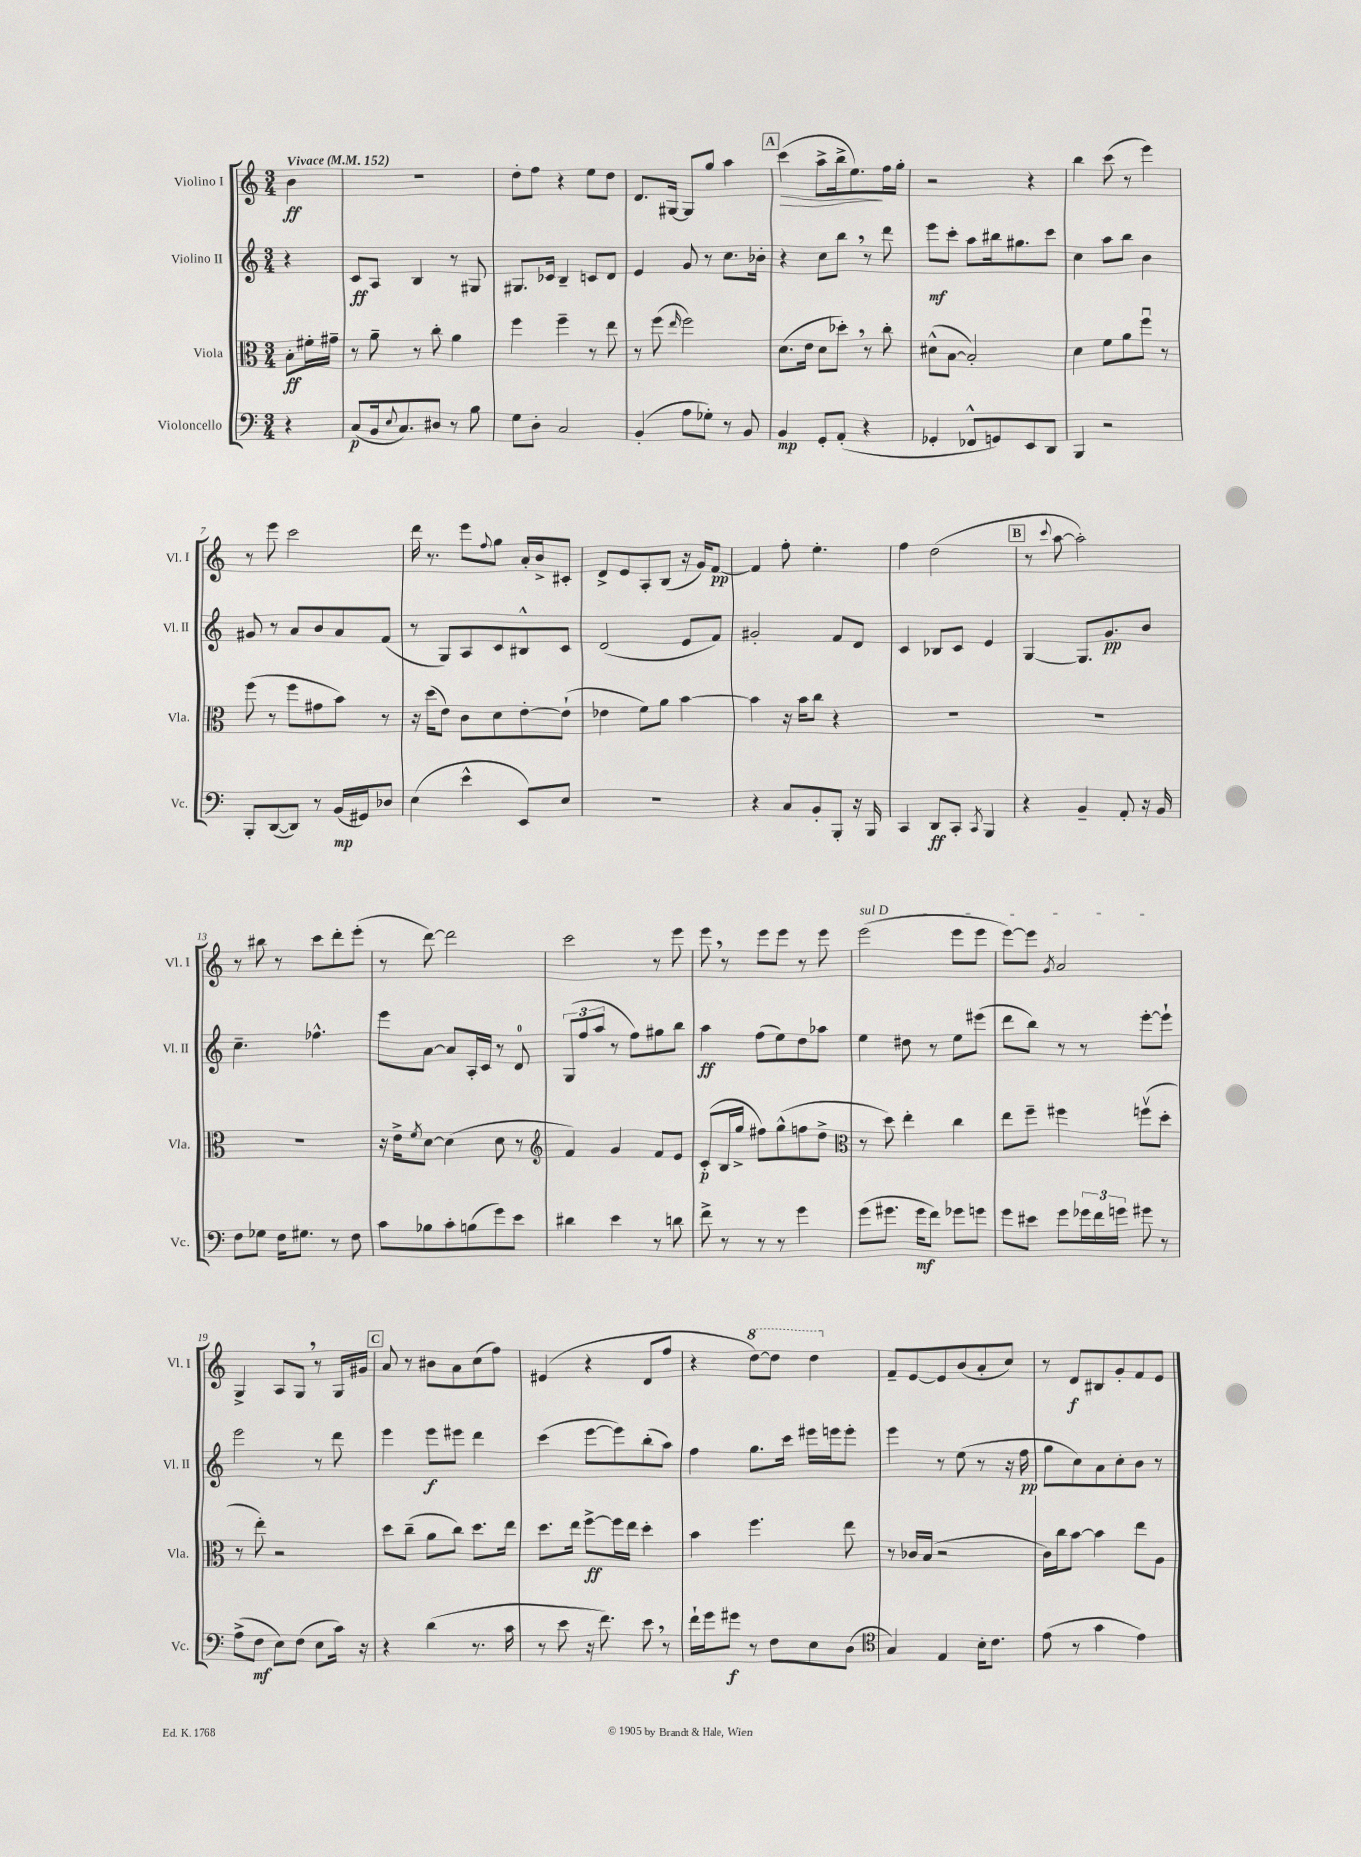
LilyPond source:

<<
\new StaffGroup <<
\new Staff = "s0" \with { instrumentName = "Violino I" shortInstrumentName = "Vl. I" } {
    \clef treble \key c \major \numericTimeSignature \time 3/4 \partial 4 \tempo "Vivace" 4 = 152
    b'4\ff |
    R2. |
    d''8-. f''8 r4 e''8 d''8 |
    d'8. gis16~ gis8 g''8 a''4 |
    \mark \markup { \box "A" } c'''4\>( a''8-> b''16-> e''8.\!) f''16 g''16-. |
    r2 r4 |
    b''4 c'''8( r8 e'''4) |
    r8 e'''8 c'''2 |
    d'''16 r8. e'''8 \appoggiatura { f''8 } g''8 a'16-. b'16-> cis'8-. |
    d'8-> e'8 a8-. b8( r16 g'16) f'8~\pp |
    f'4 f''8-. e''4.-. |
    f''4 d''2( |
    \mark \markup { \box "B" } r8 \appoggiatura { c'''8 } a''8~ a''2-.) |
    r8 bis''8 r8 c'''8 d'''8-. e'''8-.( |
    r8 d'''8~) d'''2 |
    c'''2 r8 e'''8 |
    e'''8 \breathe r8 e'''8 e'''8 r8 e'''8 |
    \once \override TextSpanner.bound-details.left.text = \markup { \italic "sul D" } e'''2\startTextSpan( e'''8 e'''8 |
    e'''8~) e'''8 \acciaccatura { g'8 } a'2\stopTextSpan |
    g4-> a8 g8 \breathe r8 g16 gis'16 |
    \mark \markup { \box "C" } a'8 r8 bis'8 a'8 c''8( f''8) |
    eis'4( r4 d'8 f''8 |
    r4 \ottava #1 d'''8~) d'''8 d'''4 \ottava #0 |
    f'8-- e'8~ e'8 b'8( a'8-. c''8) |
    r8 d'8\f bis8 g'8-. f'8 e'8 \bar "|." |
}
\new Staff = "s1" \with { instrumentName = "Violino II" shortInstrumentName = "Vl. II" } {
    \clef treble \key c \major \numericTimeSignature \time 3/4 \partial 4
    r4 |
    c'8\ff a8 b4 r8 gis8 |
    gis8. ces'16 b4-- c'8 d'8 |
    e'4 g'8 r8 c''8. bes'16-. |
    \mark \markup { \box "A" } r4 c''8 b''8 \breathe r8 d'''8 |
    e'''8\mf c'''8-. a''8 bis''16 gis''8. c'''8 |
    c''4 a''8 b''8 b'4 |
    gis'8 r8 a'8 b'8 a'8 f'8( |
    r8 g8) a8 c'8 bis8-^ c'8 |
    d'2( e'8 f'8) |
    gis'2-. f'8 d'8 |
    c'4 bes8 c'8 e'4 |
    \mark \markup { \box "B" } g4~ g8. g'8.\pp b'8 |
    c''4.-- fes''4.-^ |
    e'''8 a'8~ a'8 a16-. c'16 r8 d'8-0 |
    \tuplet 3/2 { g8( f''8 a''8 } r8 f''8) gis''8 b''8 |
    a''4\ff f''8( e''8) d''8 aes''8 |
    e''4 dis''8 r8 e''8 eis'''8( |
    d'''8 b''8) r8 r8 e'''8~-. e'''8-! |
    e'''2 r8 d'''8 |
    \mark \markup { \box "C" } e'''4 e'''8\f eis'''8 d'''4 |
    c'''4( e'''8~ e'''8) b''8-.( a''8) |
    f''4 g''8. c'''16 eis'''16 e'''16 e'''8-. |
    e'''4 r8 e''8( r8 r16 f''16\pp |
    g''8 c''8) a'8 c''8-. b'8 r8 \bar "|." |
}
\new Staff = "s2" \with { instrumentName = "Viola" shortInstrumentName = "Vla." } {
    \clef alto \key c \major \numericTimeSignature \time 3/4 \partial 4
    b8-.\ff fis'16-. gis'16-- |
    r8 a'8-- r8 c''8-. a'4 |
    f''4 f''4-- r8 e''8 |
    r8 f''8( \grace { e''16 } f''2) |
    \mark \markup { \box "A" } d'8.( e'16 d'8 des''8-.) \breathe r8 c''8-. |
    dis'8-^( b8~ b2-.) |
    d'4 f'8 a'8 f''8\downbow r8 |
    f''8( r8 f''8 gis'8 b'8) r8 |
    r16 d''16( e'8) c'8 d'8 e'8~-. e'8-!( |
    ees'4 f'8) a'8 b'4~ |
    b'4 r16 b'16 c''8 r4 |
    R2. |
    \mark \markup { \box "B" } R2. |
    R2. |
    r16 e'16-> \acciaccatura { f'8 } d'8~ d'4( d'8 r8 |
    \clef treble f'4) g'4 f'8 e'8 |
    c'8-.\p( b16 g''16-> fis''8) g''8-^( f''8 d''8-> |
    \clef alto r8 d''8) e''4-. c''4 |
    e''8 f''8-- fis''4 f''8\upbow( d''8-. |
    r8 e''8-.) r2 |
    \mark \markup { \box "C" } d''8 c''8--( a'8 c''8) d''8. e''16 |
    d''8. e''16 f''8~->\ff f''16 e''16 d''4-. |
    b'4 f''4. e''8 |
    r8 ces'16 b16( r2 |
    c'16) c''16 b'8~ b'4 e''8 a8 \bar "|." |
}
\new Staff = "s3" \with { instrumentName = "Violoncello" shortInstrumentName = "Vc." } {
    \clef bass \key c \major \numericTimeSignature \time 3/4 \partial 4
    r4 |
    c8\p( b,16 \appoggiatura { e8 } c8.) dis8 r8 b8 |
    g8 d8-. c2 |
    b,4-.( a8 ges8-.) r8 b,8 |
    \mark \markup { \box "A" } b,4\mp g,8-. a,8-.( r4 |
    ges,4-. fes,8-^ g,8) e,8 d,8 |
    b,,4 r2 |
    b,,8-. d,8~( d,8) r8 b,16\mp( gis,16) des8 |
    e4( e'4-^ e,8) e8 |
    R2. |
    r4 c8 b,8-. b,,8-. r16 b,,16 |
    c,4 d,8\ff c,8-. \acciaccatura { c,8 } b,,4 |
    \mark \markup { \box "B" } r4 b,4-- a,8-. r16 b,16 |
    f8 ges8 f16 gis8. r8 f8 |
    c'8 bes8 c'8-. b8( g'8) e'8 |
    dis'4 e'4 r8 d'8 |
    f'8-> r8 r8 r8 g'4 |
    g'8( gis'8. gis'16\mf f'8) ges'8 g'8 |
    g'8 eis'8 g'8 \tuplet 3/2 { ges'16 f'16 g'16 } gis'8 r8 |
    a8->( f8\mf e8) f8( e8 c'16) r16 |
    \mark \markup { \box "C" } r4 d'4( r8. c'16 |
    r8 e'8 r16 f'8.) e'8 \breathe r8 |
    f'16-! g'16 gis'8\f r8 f8 e8 d8( |
    \clef tenor g4) e4 b16-. c'8. |
    e'8( r8 g'4 e'4) \bar "|." |
}
>>
>>
